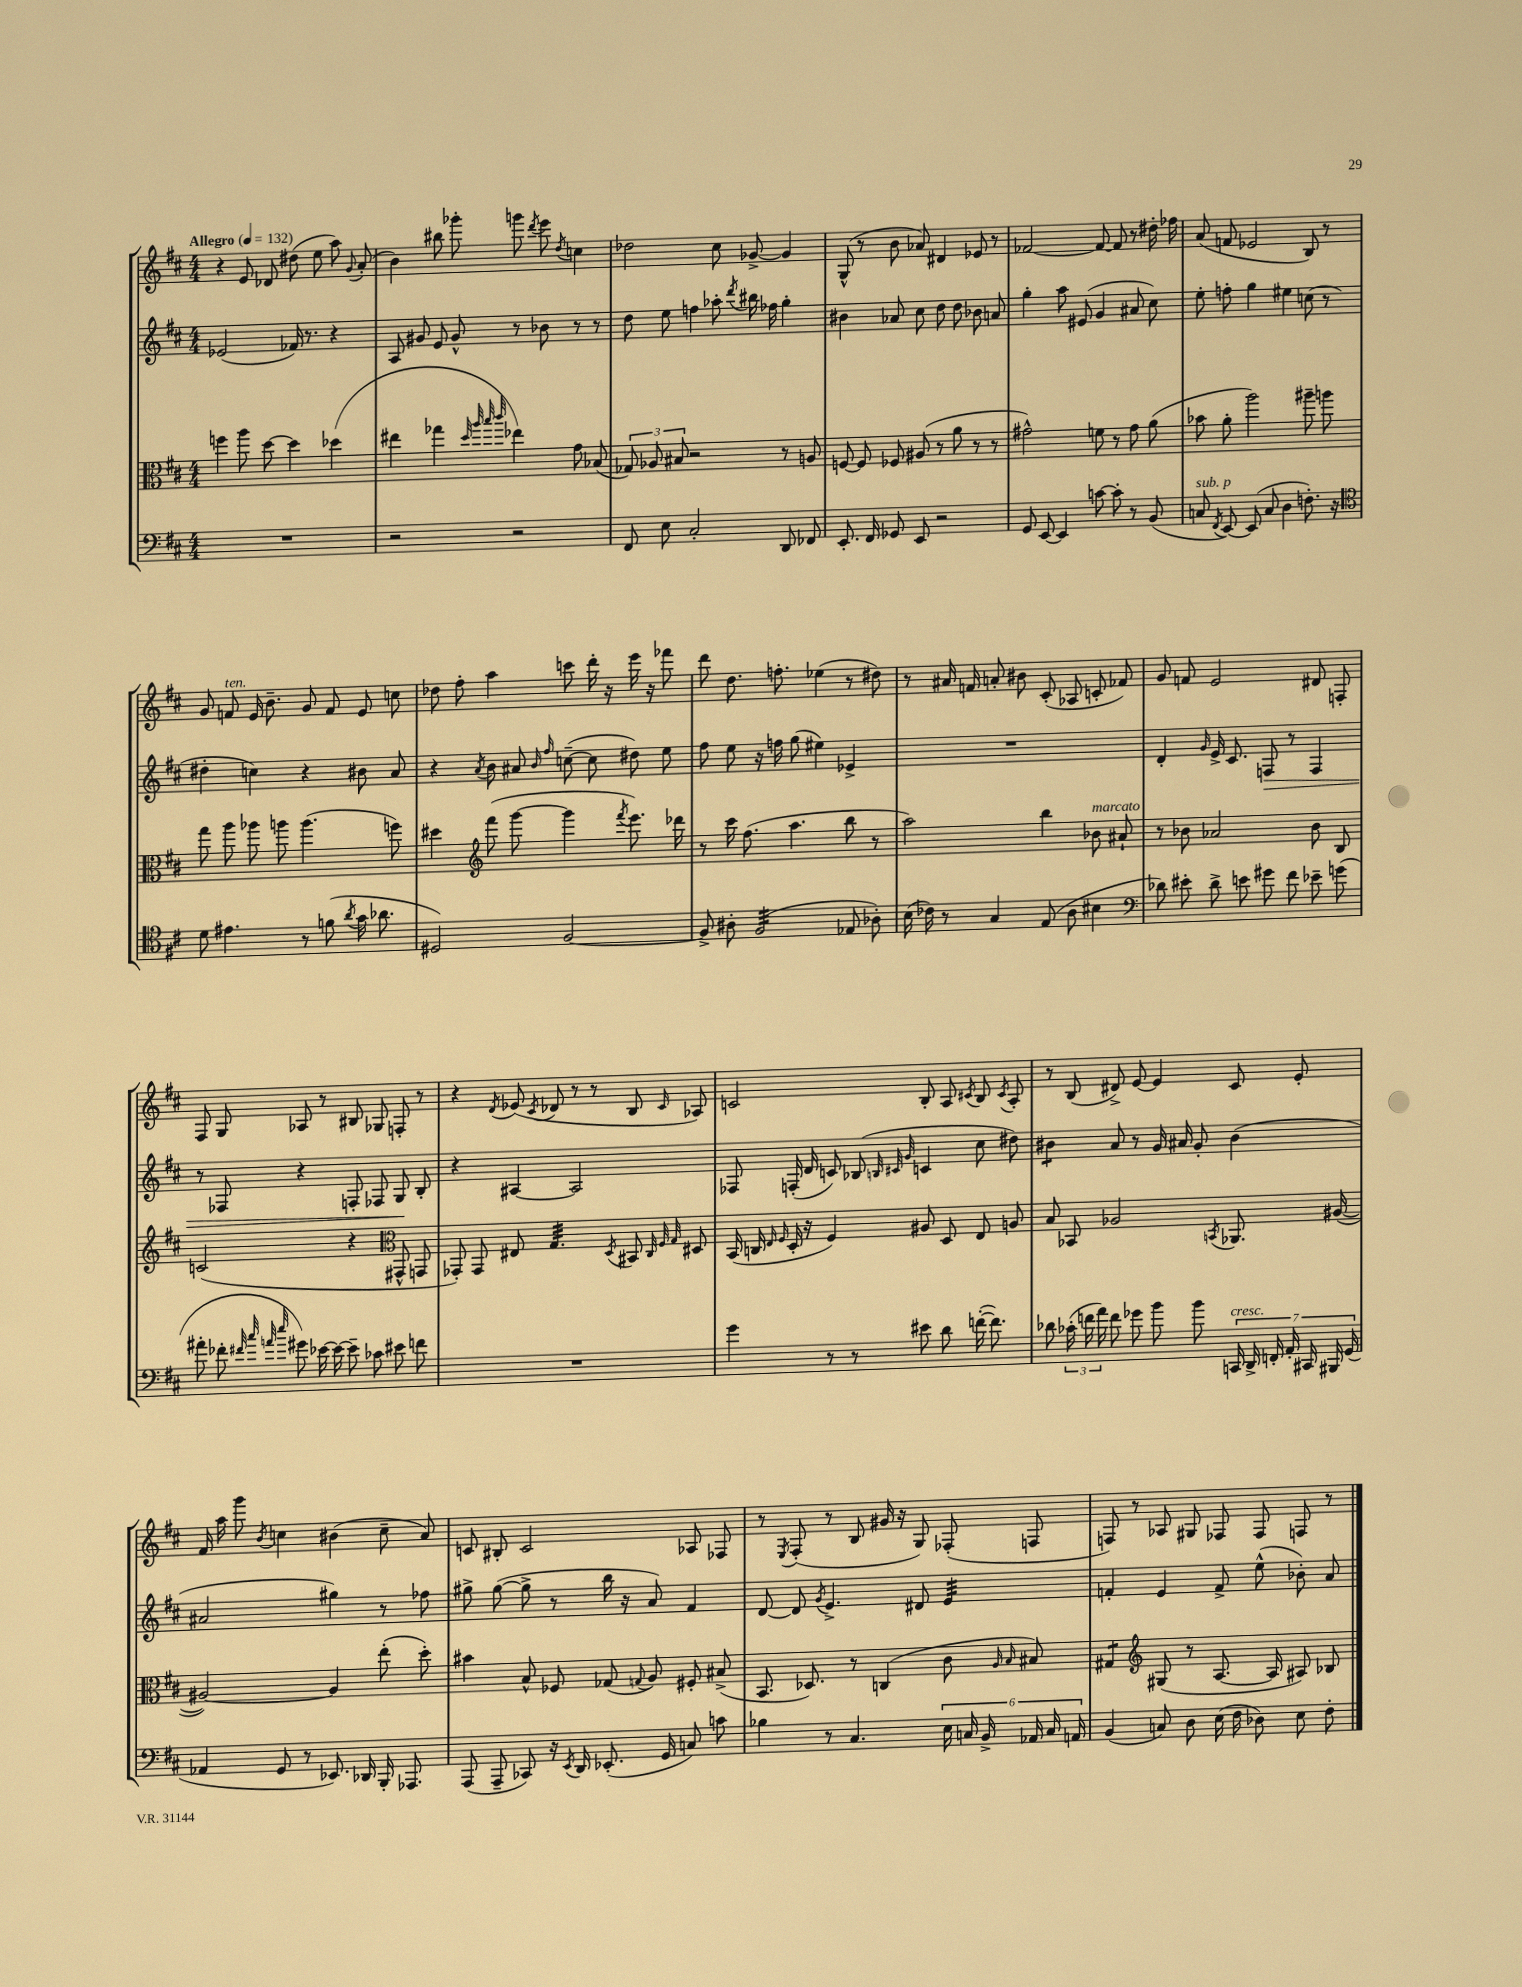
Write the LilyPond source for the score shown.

<<
\new StaffGroup <<
\new Staff = "s0" {
    \clef treble \key d \major \numericTimeSignature \time 4/4 \tempo "Allegro" 4 = 132
    \autoBeamOff r4 e'8 des'8 dis''8( e''8 a''8) \appoggiatura { g'8 } a'8-.( |
    b'4) bis''8 ges'''8-. g'''8 \acciaccatura { d'''8 } e'''8 \acciaccatura { d''8 } c''4 |
    des''2 cis''8 ges'8~-> ges'4 |
    g8-^( r8 b'8 aes'8) dis'4 ees'8 r8 |
    fes'2~ fes'8~ fes'8 r8 dis''16-. fes''16 |
    a'8( f'8 ees'2 b8) r8 |
    g'8 f'8^\markup { \italic "ten." } e'16 b'8.-- g'8 f'8 e'8 c''8 |
    des''8 fis''8-. a''4 c'''8 d'''16-. r16 e'''16 r16 fes'''8 |
    d'''8 d''8. f''8.-. ees''4( r8 dis''8) |
    r8 ais'16 f'16 a'8-. bis'8 cis'8-.( aes8 c'8-. fes'8) |
    g'8 f'8 e'2 dis'8 f8-. |
    fis8 g8 aes8 r8 bis8 ges8 f8-. r8 |
    r4 \acciaccatura { d'8 } ees'8( \acciaccatura { cis'8 } des'8 r8 r8 b8 \grace { cis'16 } aes8) |
    c'2 b8-. a8 \acciaccatura { cis'8 } b8 \acciaccatura { cis'8 } a8-. |
    r8 b8( dis'8->) e'8~ e'4 cis'8 e'8-. |
    fis'16 a''16 g'''8 \acciaccatura { b'8 } c''4 bis'4( c''8-- a'8) |
    c'8 bis8-. c'2 aes8 fes8 |
    r8 \acciaccatura { e8 } fis8-.( r8 b8 gis'16 r16 g8) fes8-.( f8 |
    f8) r8 aes8 gis8 fes8 fes8 f8 r8 \bar "|." |
}
\new Staff = "s1" {
    \clef treble \key d \major \numericTimeSignature \time 4/4
    \autoBeamOff ees'2( fes'16) r8. r4 |
    a8 gis'8 e'8 gis'8-^ r8 bes'8 r8 r8 |
    d''8 e''8 f''4 aes''8-. \acciaccatura { d'''8 } bis''16 fes''16 g''4-. |
    bis'4 aes'8 cis''8 d''8 d''8 bes'8 a'8 |
    g''4-. a''8 eis'8( g'4 ais'8 cis''8) |
    e''8-. f''8-. g''4 eis''4 c''8( r8 |
    dis''4-. c''4) r4 bis'8 a'8 |
    r4 \acciaccatura { a'8 } b'8 ais'8 \grace { b'16 fis''16 } c''8~--( c''8 dis''8) e''8 |
    fis''8 e''8 r16 f''16 g''8( eis''4) ees'4-> |
    R1 |
    d'4-. \grace { g'16 } e'16-> cis'8. f8\> r8 f4 |
    r8 fes8 r4 f8-. fes8 g8\! b8-. |
    r4 ais4~ ais2 |
    fes8 f16-.( d'16 c'8) bes8( \grace { b32 cis'32 g'32 } c'4 cis''8 dis''8) |
    bis'4:8 a'8 r8 g'16 ais'16 g'8-. bis'4( |
    ais'2 gis''4) r8 fes''8 |
    gis''8-> gis''8~( gis''8-> r8 b''16 r16 a'8) fis'4 |
    d'8~ d'8 \acciaccatura { g'8 } e'4.-> dis'8 e'4:32 |
    f'4-. e'4 f'8-> e''8-^( bes'8-.) a'8 \bar "|." |
}
\new Staff = "s2" {
    \clef alto \key d \major \numericTimeSignature \time 4/4
    \autoBeamOff f''4 a''8 d''8~ d''4 des''4( |
    eis''4 ges''4 \grace { d''32 a''32 b''32 cis'''32 } ees''4) g'8 bes8( |
    \tuplet 3/2 { ges8) aes8 bis8 } r2 r8 a8 |
    f8~ f8 fes8 ais8( r8 a'8 r8 r8 |
    gis'2-^) f'8 r8 gis'8 a'8( |
    bes'8 a'8-. a''2) ais''8-- a''8 |
    g''8 a''8 aes''8 a''8 a''4.( f''8) |
    dis''4 \clef treble fis'''8( g'''8~ g'''4 \acciaccatura { fis'''8 } e'''8.) des'''16 |
    r8 cis'''16 fis''8.( a''4. b''8 r8 |
    a''2) b''4 bes'8^\markup { \italic "marcato" } ais'8-! |
    r8 bes'8 aes'2 bes'8 b8 |
    c'2( r4 \clef alto gis,8-^ g,8 |
    ges,8-.) ges,8 eis8 g4.:32 \acciaccatura { d8 } bis,8 \grace { cis32 fis32 g32 } dis8 |
    b,16( c16 \grace { e16 fis16 } d16-. r16 fis4) ais8 d8 e8 a8 |
    b8 bes,8 aes2 \acciaccatura { b,8 } aes,8. ais16~( |
    ais2~) ais4 e''8-.( d''8-.) |
    bis'4 b8-^ fes8 ges8( \appoggiatura { g8 } a8) fis8-. bis8->( |
    b,8. des8.) r8 c4( cis'8 \grace { a16 b16 } bis8) |
    gis4:8 \clef treble gis8( r8 a8.~ a16 ais8) bes8 \bar "|." |
}
\new Staff = "s3" {
    \clef bass \key d \major \numericTimeSignature \time 4/4
    \autoBeamOff R1 |
    r2 r2 |
    fis,8 e8 cis2-. d,8 fes,8 |
    e,8.-. fis,16 ges,8 e,8 r2 |
    g,8 e,8~ e,4 c'8~ c'8-. r8 b,8( |
    c8^\markup { \italic "sub. p" } \acciaccatura { fis,8 } e,8~) e,8( c8 d4 f8.-.) r16 |
    \clef tenor d'8 eis'4. r8 f'8( \acciaccatura { a'8 } g'16 aes'8. |
    dis2) fis2~ |
    fis8-> ais8-. fis2:32( ees8 aes8-.) |
    b16( ces'16) r8 g4 e8( a8 bis4 |
    \clef bass des'8) eis'8-. des'8-> e'8 gis'8 fis'8 ees'8-- g'8( |
    ais'8-. fes'8-. \grace { fis'32 cis''32 a'32 e''32 } gis'8) ees'16~ ees'16~ ees'8-- ces'8 eis'8 f'8 |
    R1 |
    g'4 r8 r8 eis'8 d'8 f'16~-.( f'8.) |
    des'8 \tuplet 3/2 { ces'16-.( f'16 a'16) } f'8 ges'8 b'8 b'8 \tuplet 7/4 { c,16^\markup { \italic "cresc." } d,16-> f,16-. a,16-. cis,16 bis,,16 g,16( } |
    aes,4 g,8 r8 ees,8.) des,16 b,,16-. aes,,8. |
    a,,8( a,,8-- ces,8) r16 \acciaccatura { e,8 } d,16 ees,8.-.( g,16 c8) c'8 |
    bes4 r8 cis4. \tuplet 6/4 { e16 c16 b,16-> aes,16 c16 a,16 } |
    b,4( c8) d8 e16( fis16 des8) e8 fis8-. \bar "|." |
}
>>
>>
\layout { \context { \Score \remove "Bar_number_engraver" } }
